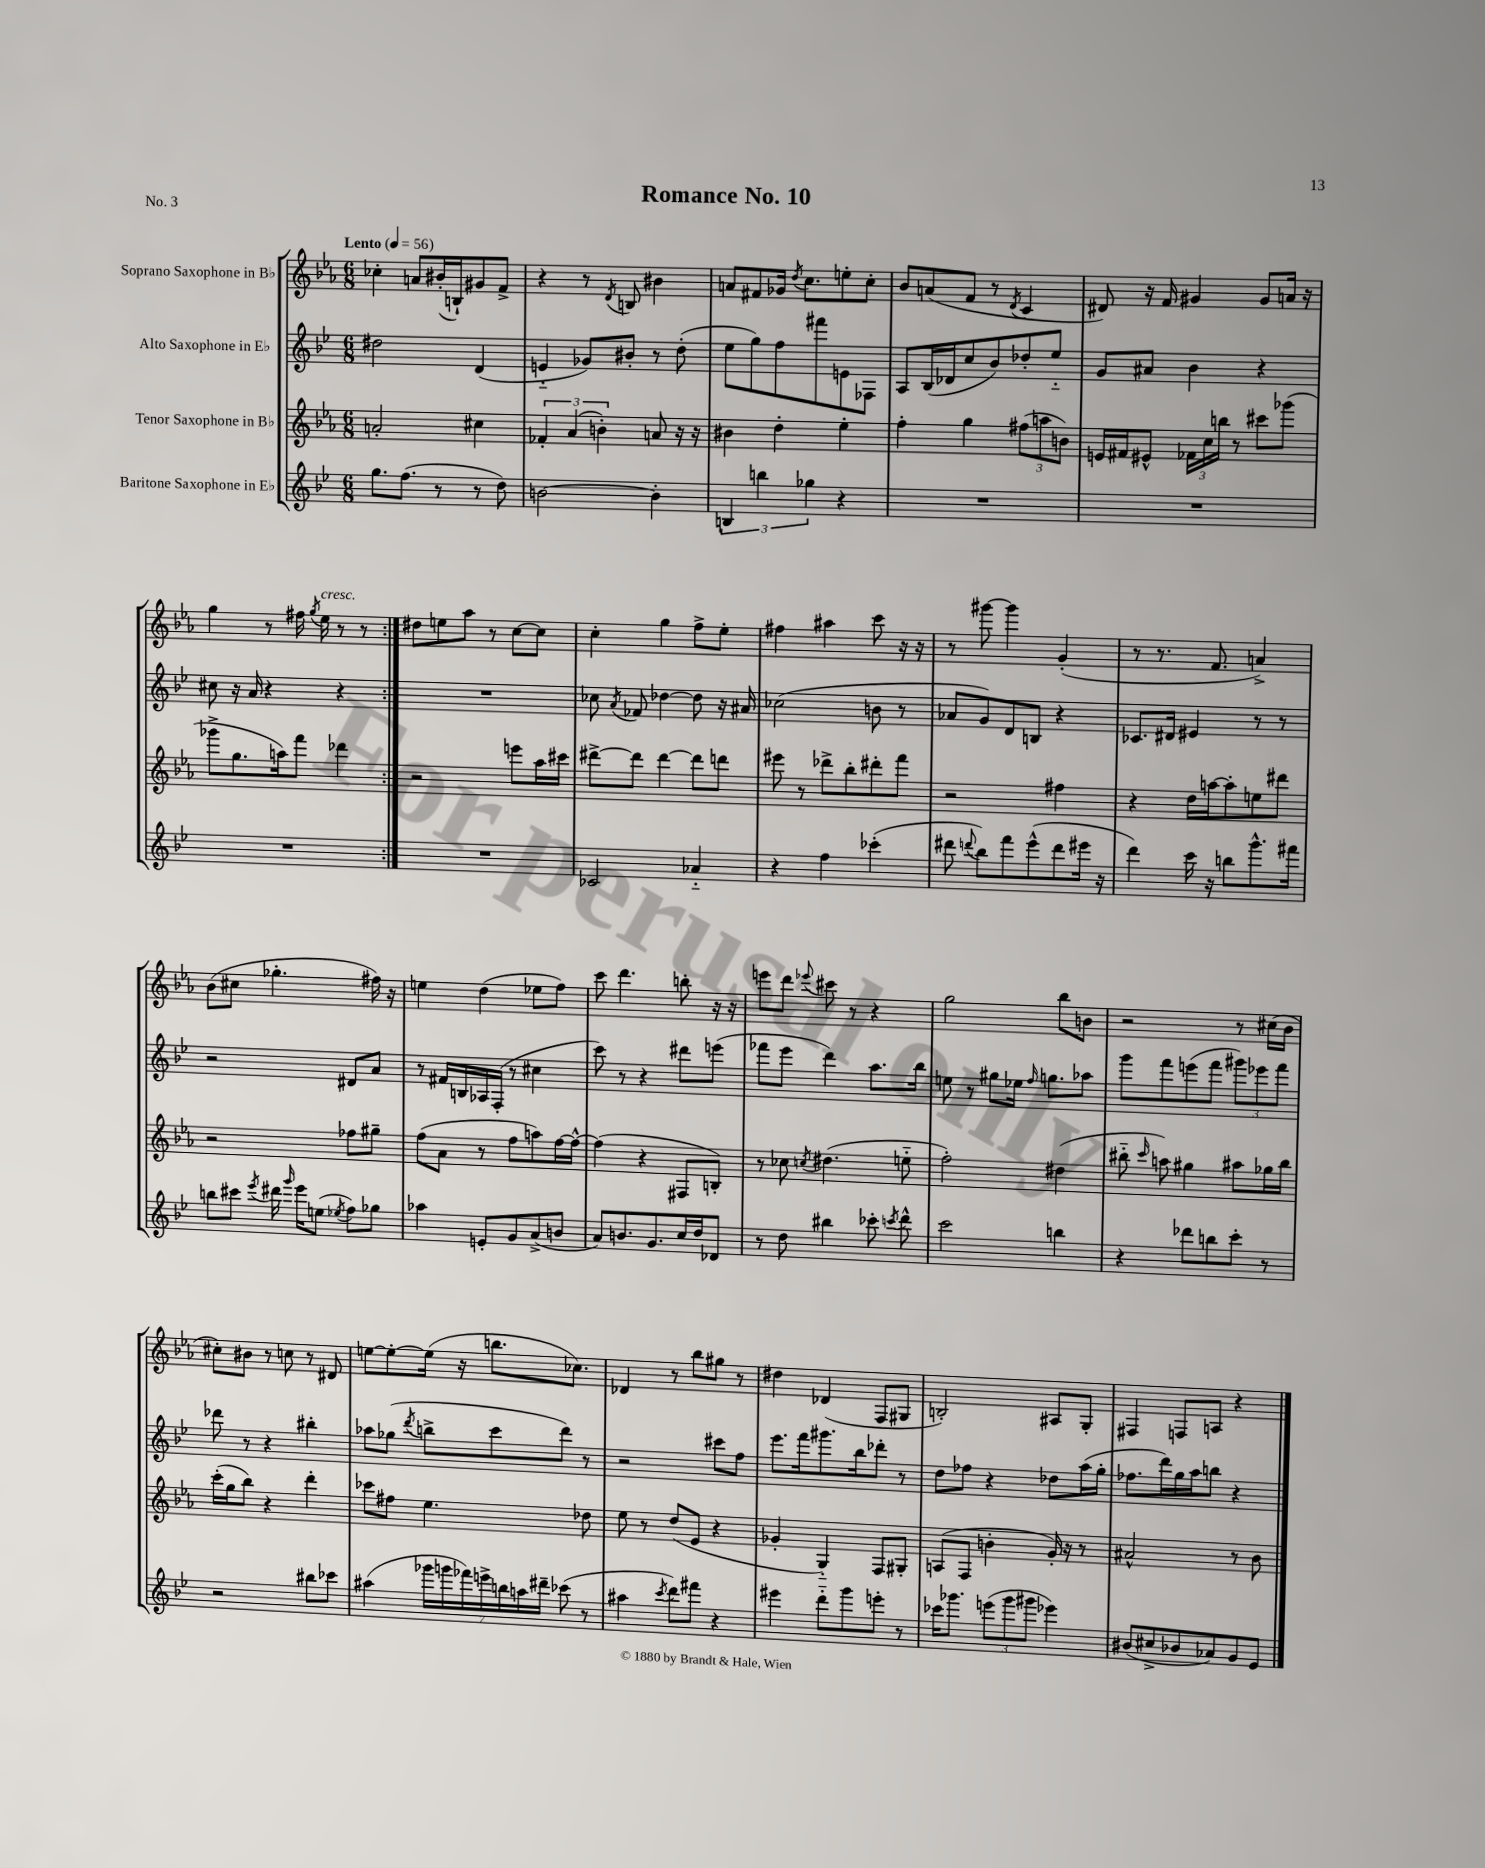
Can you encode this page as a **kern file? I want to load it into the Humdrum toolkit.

**kern	**kern	**kern	**kern
*staff4	*staff3	*staff2	*staff1
*clefG2	*clefG2	*clefG2	*clefG2
*k[b-e-]	*k[b-e-a-]	*k[b-e-]	*k[b-e-a-]
*M6/8	*M6/8	*M6/8	*M6/8
*MM56	*MM56	*MM56	*MM56
8.gg	2a'	2dd#	4cc-'
(8.ff	.	.	.
.	.	.	8a
8r	.	.	(16b#'
.	.	.	16B`)
8r	4cc#	(4d	8g#
8dd)	.	.	8f^
=	=	=	=
[2b	6f-'	4e'~	4r
.	(6a-	.	.
.	.	8g-)	8r
.	6b')	.	.
.	.	.	8qd
.	.	8b#'	8B
4b']	8a	8r	4b#
.	16r	(8dd'	.
.	16r	.	.
=	=	=	=
6B	4b#	8ee-	8a
.	.	8gg)	8f#
6bb	.	.	.
.	4dd'	8ff	16g-
.	.	.	8qdd
.	.	.	8.cc
6gg-	.	.	.
.	.	8fff#	.
4r	4ee-'	8e	8ee'
.	.	8F-	8cc'
=	=	=	=
2.r	4ff'	8A	8b-
.	.	(16B-	(8a
.	.	16d-	.
.	4gg	8cc	8f
.	.	8b-)	8r
.	.	.	8qd
.	(12ff#	8dd-'	4c
.	12aa	.	.
.	.	8ee-'~	.
.	12b)	.	.
=	=	=	=
2.r	16e	8g	8d#)
.	16f#	.	.
.	8e#^^	8a#	16r
.	.	.	16f
.	24f-	4b-	4g#
.	24cc	.	.
.	24bb	.	.
.	8r	.	.
.	8ccc#	4r	8g#
.	(8ggg-	.	16a
.	.	.	16r
=	=	=	=
2.r	8ggg-^	8cc#	4gg
.	8.gg	16r	.
.	.	16a	.
.	.	4r	8r
.	16aa)	.	.
.	8fff	.	16ff#
.	.	.	8qgg
.	.	.	16ee-
.	4ddd-	4r	8r
.	.	.	8r
=:|!	=:|!	=:|!	=:|!
2.r	2r	2.r	8dd#
.	.	.	8ee
.	.	.	8aa-
.	.	.	8r
.	8eee	.	[8cc
.	16aa-	.	8cc]
.	16ccc#	.	.
=	=	=	=
2c-	[8ddd#^	8cc-	4cc'
.	.	8qa	.
.	8ddd#]	8f-	.
.	[4ddd#	[4dd-	4gg
4a-'~	8ddd#]	8dd-]	8ff^
.	8ddd	16r	8ee-'
.	.	16a#	.
=	=	=	=
4r	8eee#	(2cc-	4ff#
.	8r	.	.
4ff	8ddd-^	.	4aa#
.	8bb-'	.	.
(4ccc-'	8ddd#'	8b	8ccc
.	8fff	8r	16r
.	.	.	16r
=	=	=	=
8ddd#	2r	8a-	8r
8qqddd	.	.	.
8bb-)	.	8g)	[8ggg#
8fff	.	8d	4ggg#]
(8eee-^^	.	8B	.
8ddd	4ff#	4r	(4g'
16eee#	.	.	.
16r	.	.	.
=	=	=	=
4ddd)	4r	8.c-	8r
.	.	.	8.r
.	.	16d#	.
16ccc	16dd	4e#	.
16r	[16aa	.	8.f
8bb	8aa']	.	.
8.ggg^^	8ee	8r	4a^)
.	8ddd#	8r	.
16fff#	.	.	.
=	=	=	=
8bb	2r	2r	(8b-
8ccc#	.	.	8cc#
8qeee-	.	.	.
16ddd#	.	.	4.gg-'
16qqggg	.	.	.
16eee-	.	.	.
(8ee	.	.	.
8qee-	.	.	.
8ff)	8ff-	8d#	.
8gg-	8gg#~	8a	16ff#)
.	.	.	16r
=	=	=	=
4aa-	(8ff	8r	4ee
.	8a-	16f#	.
.	.	16B	.
8e'	8r	16A-	(4dd
.	.	(16F'	.
8g	8ff	8r	.
(8a^	8aa)	4cc#	8ee-
8b	[16ff	.	8ff)
.	16ff^^_	.	.
=	=	=	=
8a)	(4ff]	8ccc)	8ccc
8.b	.	8r	4.ddd
.	4r	4r	.
8.g	.	.	.
16cc	8F#	8ddd#	8bb'
16dd	.	.	.
8d-	8B')	(8eee	16r
.	.	.	16r
=	=	=	=
8r	8r	8fff-	8eee
8dd	8cc-	8eee-	8ddd
.	8qcc	.	8qqeee-
4bb#	(4.dd#	4ddd)	8ccc#
.	.	.	8r
8ccc-'	.	8.aa	4r
8qccc	.	.	.
8ddd^^	8ee'~	.	.
.	.	16bb-	.
=	=	=	=
2ccc	2ff')	8ee	2gg
.	.	8r	.
.	.	8gg#	.
.	.	16ee-	.
.	.	16qqff	.
.	.	8.gg	.
4bb	(4dd#	.	8bb-
.	.	8aa-	8b
=	=	=	=
4r	8bb#'~	8ggg	2r
.	16qqccc	.	.
.	8aa)	8fff	.
8ddd-	4gg#	(8eee	.
8bb	.	8fff	.
8ccc'	8aa#	12ggg#)	8r
.	.	12eee-	.
8r	16gg-	.	(16cc#
.	.	12fff	.
.	16bb#	.	16b-
=	=	=	=
2r	(16ccc'	8ddd-	8cc#')
.	16gg	.	.
.	8bb-)	8r	8b#
.	4r	4r	8r
.	.	.	8cc
8bb#	4ddd'	4bb#'	8r
8ccc-	.	.	8d#
=	=	=	=
(4aa#	8ccc-	8aa-	[8ee
.	8ff#	(8gg-	8ee'_
.	.	8qddd	.
28ggg-	4.ee-	8bb^	(16ee]
28ggg	.	.	.
.	.	.	16r
28fff-)	.	.	.
28eee^	.	.	.
.	.	8ccc	8.bb
28bb	.	.	.
28aa	.	.	.
28ddd#~	.	.	.
(8ccc-	.	8ddd)	.
.	.	.	8.cc-)
8r	8dd-	8r	.
=	=	=	=
4aa#	8ee-	2r	4d-
.	8r	.	.
8qccc	.	.	.
8ddd)	(8dd	.	8r
8fff#	8e-	.	8bb-
4r	4r	8ccc#	8gg#
.	.	8ff	8r
=	=	=	=
4eee#	4g-'	8.eee-	4dd#
.	.	16fff	.
8ddd'~	4G'~)	8.ggg#	(4d-
8ggg	.	.	.
.	.	16bb-	.
8eee'	8F	8ddd-'	8F
8r	8G#'	8r	8G#
=	=	=	=
16ccc-	(8A	8dd	2B')
8.ggg-	.	.	.
.	8F	8ff-	.
(12eee	4b'	4r	.
12ggg-	.	.	.
12ggg#	.	.	.
4eee-)	16g')	8dd-	8A#
.	16r	.	.
.	8r	(16aa	8G'
.	.	16gg'	.
=	=	=	=
(8b#	2a#^^	8.ff-	4F#
8cc#^	.	.	.
.	.	16ddd)	.
8b-	.	16gg	8F
.	.	16aa	.
8a-)	.	8bb	8A
8g	8r	4r	4r
8e-	8b-	.	.
==	==	==	==
*-	*-	*-	*-
